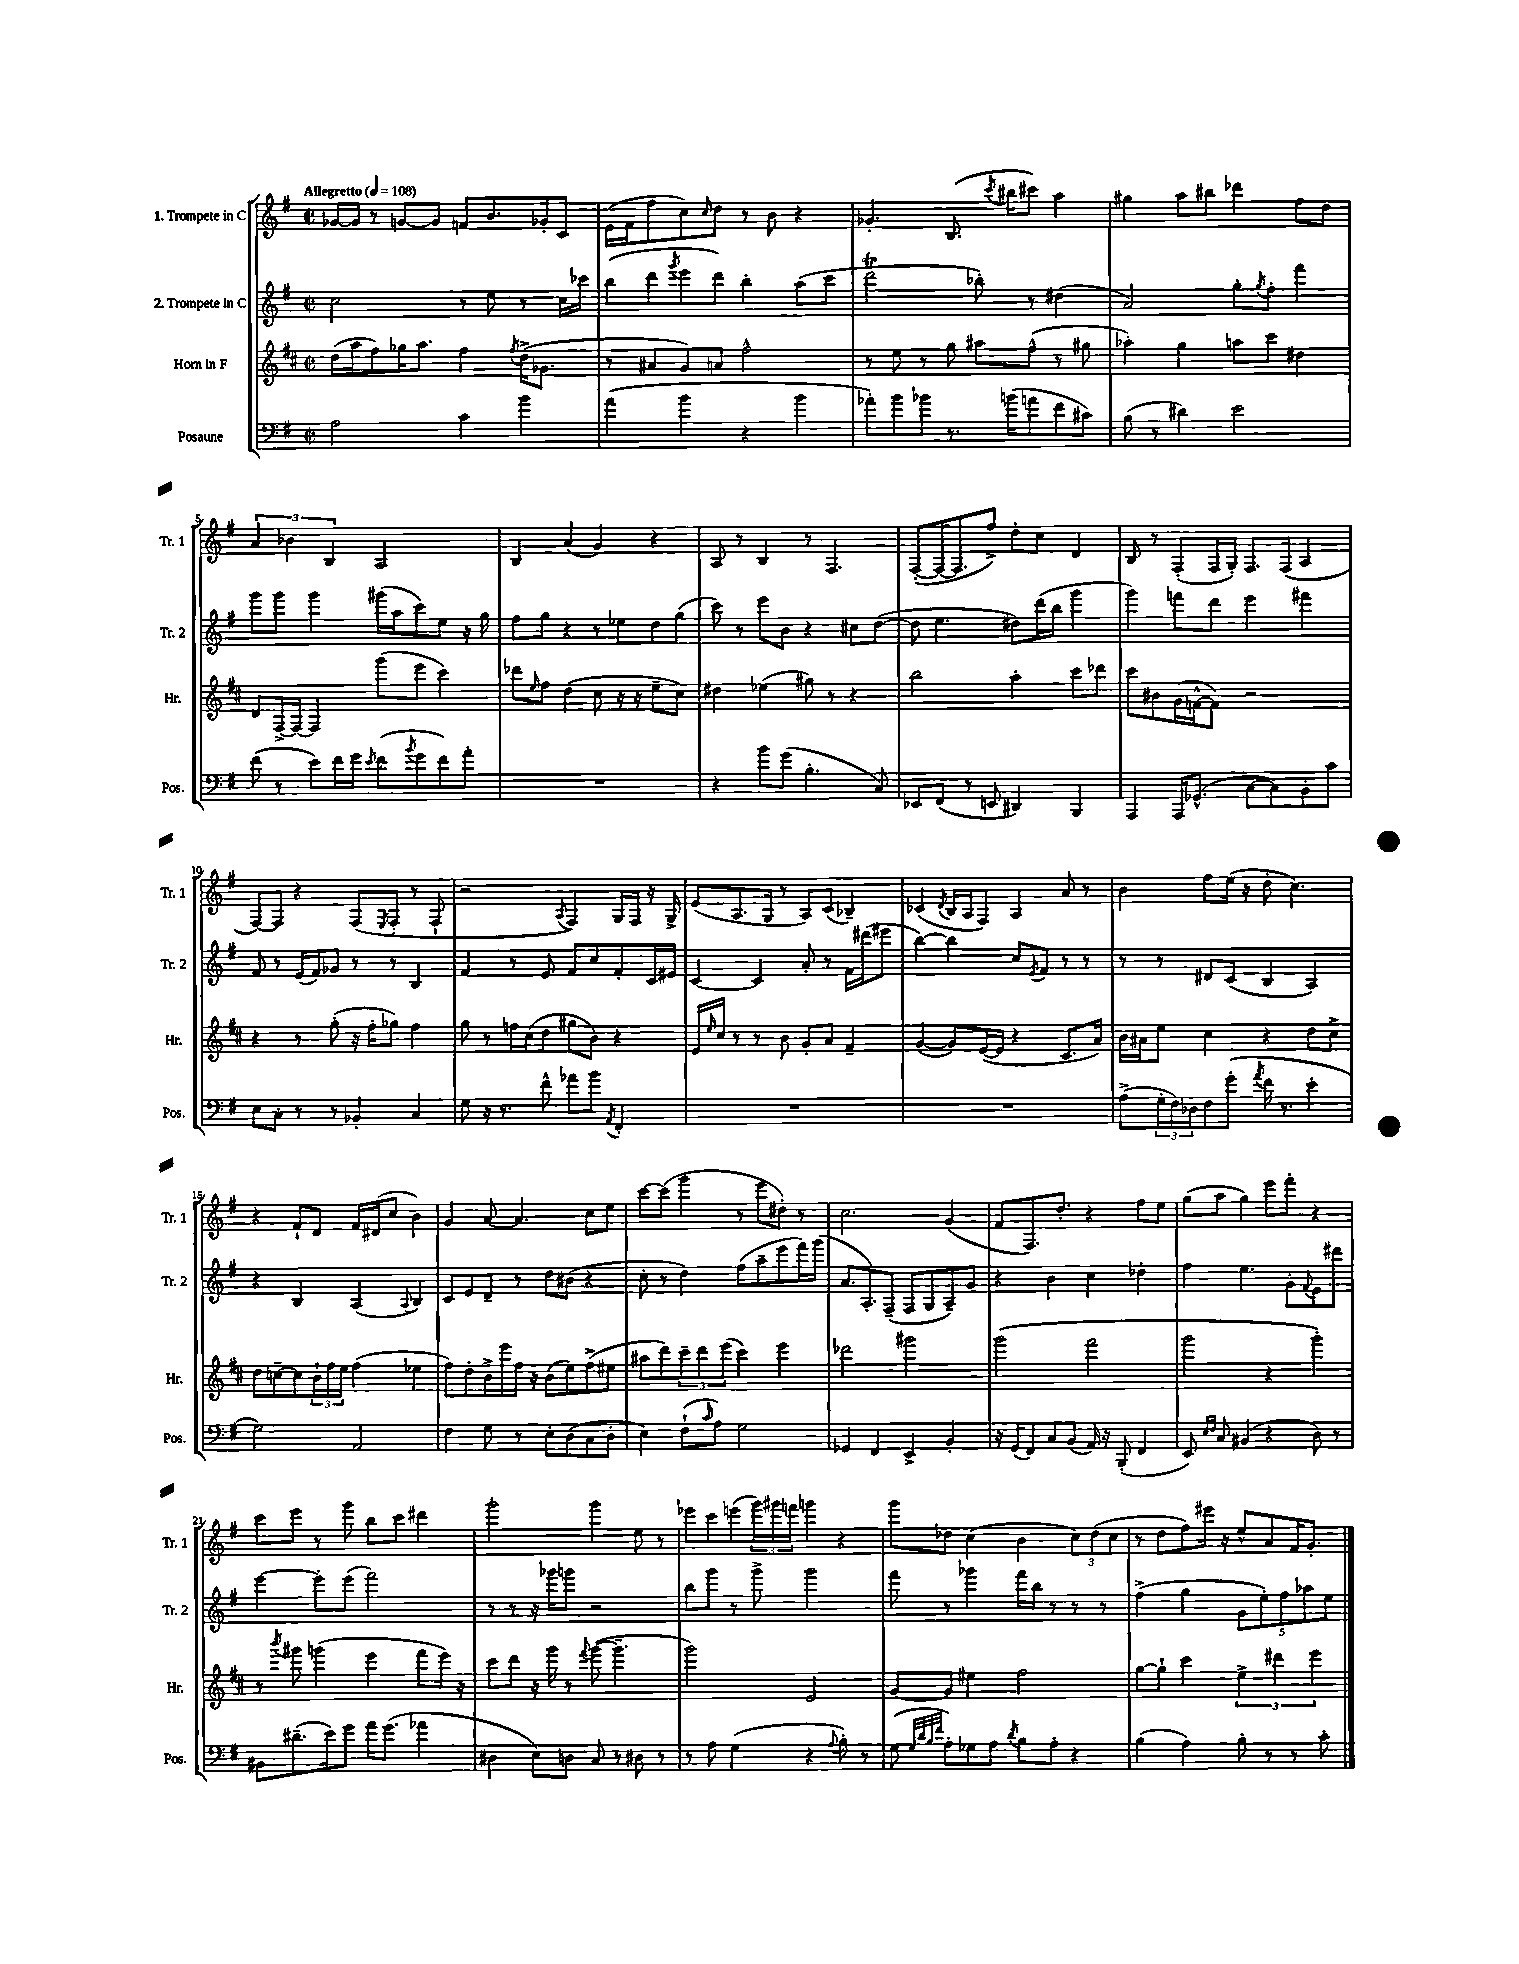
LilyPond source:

<<
\new StaffGroup <<
\new Staff = "s0" \with { instrumentName = "1. Trompete in C" shortInstrumentName = "Tr. 1" } {
    \clef treble \key g \major \defaultTimeSignature \time 2/2 \tempo "Allegretto" 4 = 108
    ges'16~ ges'16 r8 g'8~ g'8 f'8 b'8. ges'16-. c'8 |
    e'16( fis'16 fis''8 c''8) \grace { c''16 } d''8 r8 b'8 r4 |
    ges'4.-. b8.( \acciaccatura { c'''8 } bis''16 cis'''8) a''4 |
    gis''4 a''8 bis''8 des'''4 fis''8 d''8 |
    \tuplet 3/2 { a'4 bes'4 b4 } a2 |
    b4 a'4( g'4) r4 |
    a8 r8 b4 r8 fis4. |
    fis8~-.( fis16~ fis8. fis''8->) d''8-. c''8 d'4 |
    b8 r8 fis8-.( fis16 g16-.) fis8. fis16( a4 |
    fis8~) fis8 r4 fis8( \acciaccatura { e8 } fis8-. r8 fis8-! |
    r2 \acciaccatura { a8 } fis4) g16 fis16 r16 g16-> |
    e'8( a8. g16 r8 a8) c'8( bes4--) |
    ces'4( \acciaccatura { d'8 } b16 a16 fis8) a4 a'8 r8 |
    b'4 fis''8 e''16( r16 d''8-. c''4.) |
    r4 fis'8-! d'8 fis'16 dis'16( c''8 b'4) |
    g'4 a'8~ a'4. c''8 e''8 |
    c'''8~ c'''8( g'''4 r8 e'''8 dis''8-.) r8 |
    c''2. g'4( |
    fis'8 fis8.) d''8.-. r4 fis''8 e''8 |
    g''8( a''8 g''4) e'''8 fis'''8-. r4 |
    c'''8 e'''8 r8 g'''8 b''8 c'''8 dis'''4 |
    g'''2-. g'''4 e''8 r8 |
    ees'''8 c'''8 e'''8( \tuplet 3/2 { g'''16) gis'''16 f'''16 } g'''4 r4 |
    g'''8 des''8 c''4( b'4 \tuplet 3/2 { c''8) des''8( c''8 } |
    r8 d''8 fis''8) eis'''16 r16 e''8-^ a'8 fis'16 g'8.-. \bar "|." |
}
\new Staff = "s1" \with { instrumentName = "2. Trompete in C" shortInstrumentName = "Tr. 2" } {
    \clef treble \key g \major \defaultTimeSignature \time 2/2
    c''2 r8 e''8 r8 c''16 ces'''16 |
    b''8( d'''8 \acciaccatura { g'''8 } e'''8 d'''8) b''4-. a''8( c'''8 |
    d'''2\trill bes''8-.) r8 dis''4( |
    a'2) g''8-. \acciaccatura { g''8 } fis''8-. fis'''4 |
    g'''8 g'''8 g'''4 gis'''16( a''16 c'''8) e''8 r16 g''16 |
    fis''8 g''8 r4 r8 ees''8 d''8 g''8( |
    c'''8) r8 e'''8 b'8 r4 cis''8 d''8~( |
    d''8 e''4. dis''8) d'''16( b''16 g'''4 |
    g'''4) f'''8 d'''8 e'''4 fis'''4 |
    fis'8 r8 e'16( fis'16) ges'8 r8 r8 b4 |
    fis'4 r8 e'8 fis'8 c''8 fis'8-. c'16 eis'16 |
    c'4~ c'4 a'8-. r8 fis'16 dis'''16( eis'''8 |
    b''4~) b''4 c''8 \acciaccatura { e'8 } fis'8 r8 r8 |
    r8 r8 dis'8 c'8( b4 a4) |
    r4 b4 a4( \appoggiatura { a8 } b4) |
    c'8 e'8 d'8-- r8 d''8 bis'8( r4 |
    c''8-. r8 d''4) fis''8( a''8-- e'''8 fis'''16) g'''16( |
    a'8. a8.-.) fis8--( fis8 g8 a8--) g'8 |
    r4 b'4 c''4 des''4-. |
    fis''4 e''4. g'8-. \appoggiatura { fis'8 } e'8 dis'''8 |
    e'''4~ e'''8-. e'''8( fis'''2) |
    r8 r8 r16 ges'''16 g'''8 r2 |
    b''8 g'''8 r8 g'''8-> g'''2 |
    fis'''8 r8 ges'''4 fis'''16 b''16 r8 r8 r8 |
    fis''4->( g''4 \tuplet 5/4 { g'8 e''8-.) fis''8 aes''8 e''8 } \bar "|." |
}
\new Staff = "s2" \with { instrumentName = "Horn in F" shortInstrumentName = "Hr." } {
    \clef treble \key d \major \defaultTimeSignature \time 2/2
    d''16( a''16 fis''8) ges''16 a''8. fis''4 \acciaccatura { fis''8 } d''16->( ges'8. |
    r8 ais'8 g'8) a'8 fis''2-^ |
    r8 e''8 r8 g''8 ais''8 fis''8-^( r8 gis''8 |
    aes''4-.) g''4 a''8 cis'''8 dis''4 |
    d'8 fis16~-> fis16~ fis4 g'''8( e'''8 cis'''4) |
    des'''8 \grace { e''16 } fis''8 d''4( cis''8 r16 r16 e''8-- cis''8) |
    dis''4 ees''4( gis''8) r8 r4 |
    b''2 a''4-. cis'''8 des'''8 |
    cis'''8 bis'8 g'16( f'16~-^ f'8) r2 |
    r4 r8 g''8-.( r16 fis''16-. ges''8) fis''4 |
    g''8 r8 f''16 cis''16( d''8 gis''8 b'8) r4 |
    e'16 \grace { e''16 } cis''16 r8 r8 b'8 g'8-. a'8 fis'4-- |
    g'4~( g'8) e'16~( e'16 r4 cis'8. a'16) |
    b'16 ais'16 e''8 cis''4 r4 d''8 cis''8-> |
    d''8 c''8~-- c''8 \tuplet 3/2 { b'16-! fis''16 e''16 } fis''4( ees''4 |
    fis''8) d''8-. b'16-> e'''16 fis''16 r16 b'8( e''8) fis''8->( eis''8 |
    ais''8 d'''8) \tuplet 3/2 { cis'''8-- d'''8 e'''8( } cis'''4) e'''4 |
    des'''2 gis'''2 |
    g'''2( fis'''2 |
    g'''2 r4 g'''4-.) |
    r8 \acciaccatura { b'''8 } gis'''8 g'''4( e'''4 fis'''8 e'''16) r16 |
    cis'''8 d'''8 r16 g'''16 r8 \appoggiatura { fis'''8 } g'''8~( g'''4.-- |
    g'''2) e'2 |
    g'8~ g'8 eis''4 fis''2 |
    g''8~ g''8-! cis'''4 \tuplet 3/2 { e''4-> dis'''4 e'''4 } \bar "|." |
}
\new Staff = "s3" \with { instrumentName = "Posaune" shortInstrumentName = "Pos." } {
    \clef bass \key g \major \defaultTimeSignature \time 2/2
    a2 c'4 b'4 |
    a'4( b'4 r4 b'4 |
    aes'8-.) b'8 bes'8 r8. b'16( a'8 fis'8 cis'8) |
    b8( r8 dis'4) e'2 |
    fis'8( r8 e'8) fis'16 g'16 \acciaccatura { e'8 } fis'8( \acciaccatura { b'8 } g'8 fis'8) a'8-. |
    R1 |
    r4 b'8 g'8( b4.-. c8) |
    ees,8 fis,8( r8 e,8 dis,4) b,,4 |
    a,,4 a,,16 ges,8.-^( c8~ c8) b,8-. c'8 |
    e8 c8-. r8 r8 bes,4-. c4 |
    g8 r16 r8. fis'8-^ aes'8 b'8 \acciaccatura { a,8 } fis,4-. |
    R1 |
    R1 |
    a8->( \tuplet 3/2 { g16-. fis16) des16 } fis8 g'8-.( \acciaccatura { a'8 } fis'16 r8. e'4-. |
    g2) a,2 |
    fis4 g8 r8 e8-. d8( c8 d8-. |
    e4) fis8-!( \grace { c'16 } a8) g2 |
    ges,4 fis,4 e,4-> b,4-. |
    r16 g,16( fis,8) c8 b,8( a,16) r16 b,,8-.( fis,4 |
    e,8) \grace { e16 fis16 } c8 bis,4( r4 d8) r8 |
    bis,8 dis'8.--( e'16) g'8 a'16 g'8.( aes'4 |
    dis4 e8) d8 c8 r8 dis8 r8 |
    r8 a8 g4( r4 \appoggiatura { a8 } b8-.) r8 |
    g8( \grace { g32 d'32 b32 fis'32 } a8-.) ges8 a8 \acciaccatura { d'8 } b8 a8-. r4 |
    b4( a4) b8-. r8 r8 c'8-. \bar "|." |
}
>>
>>
